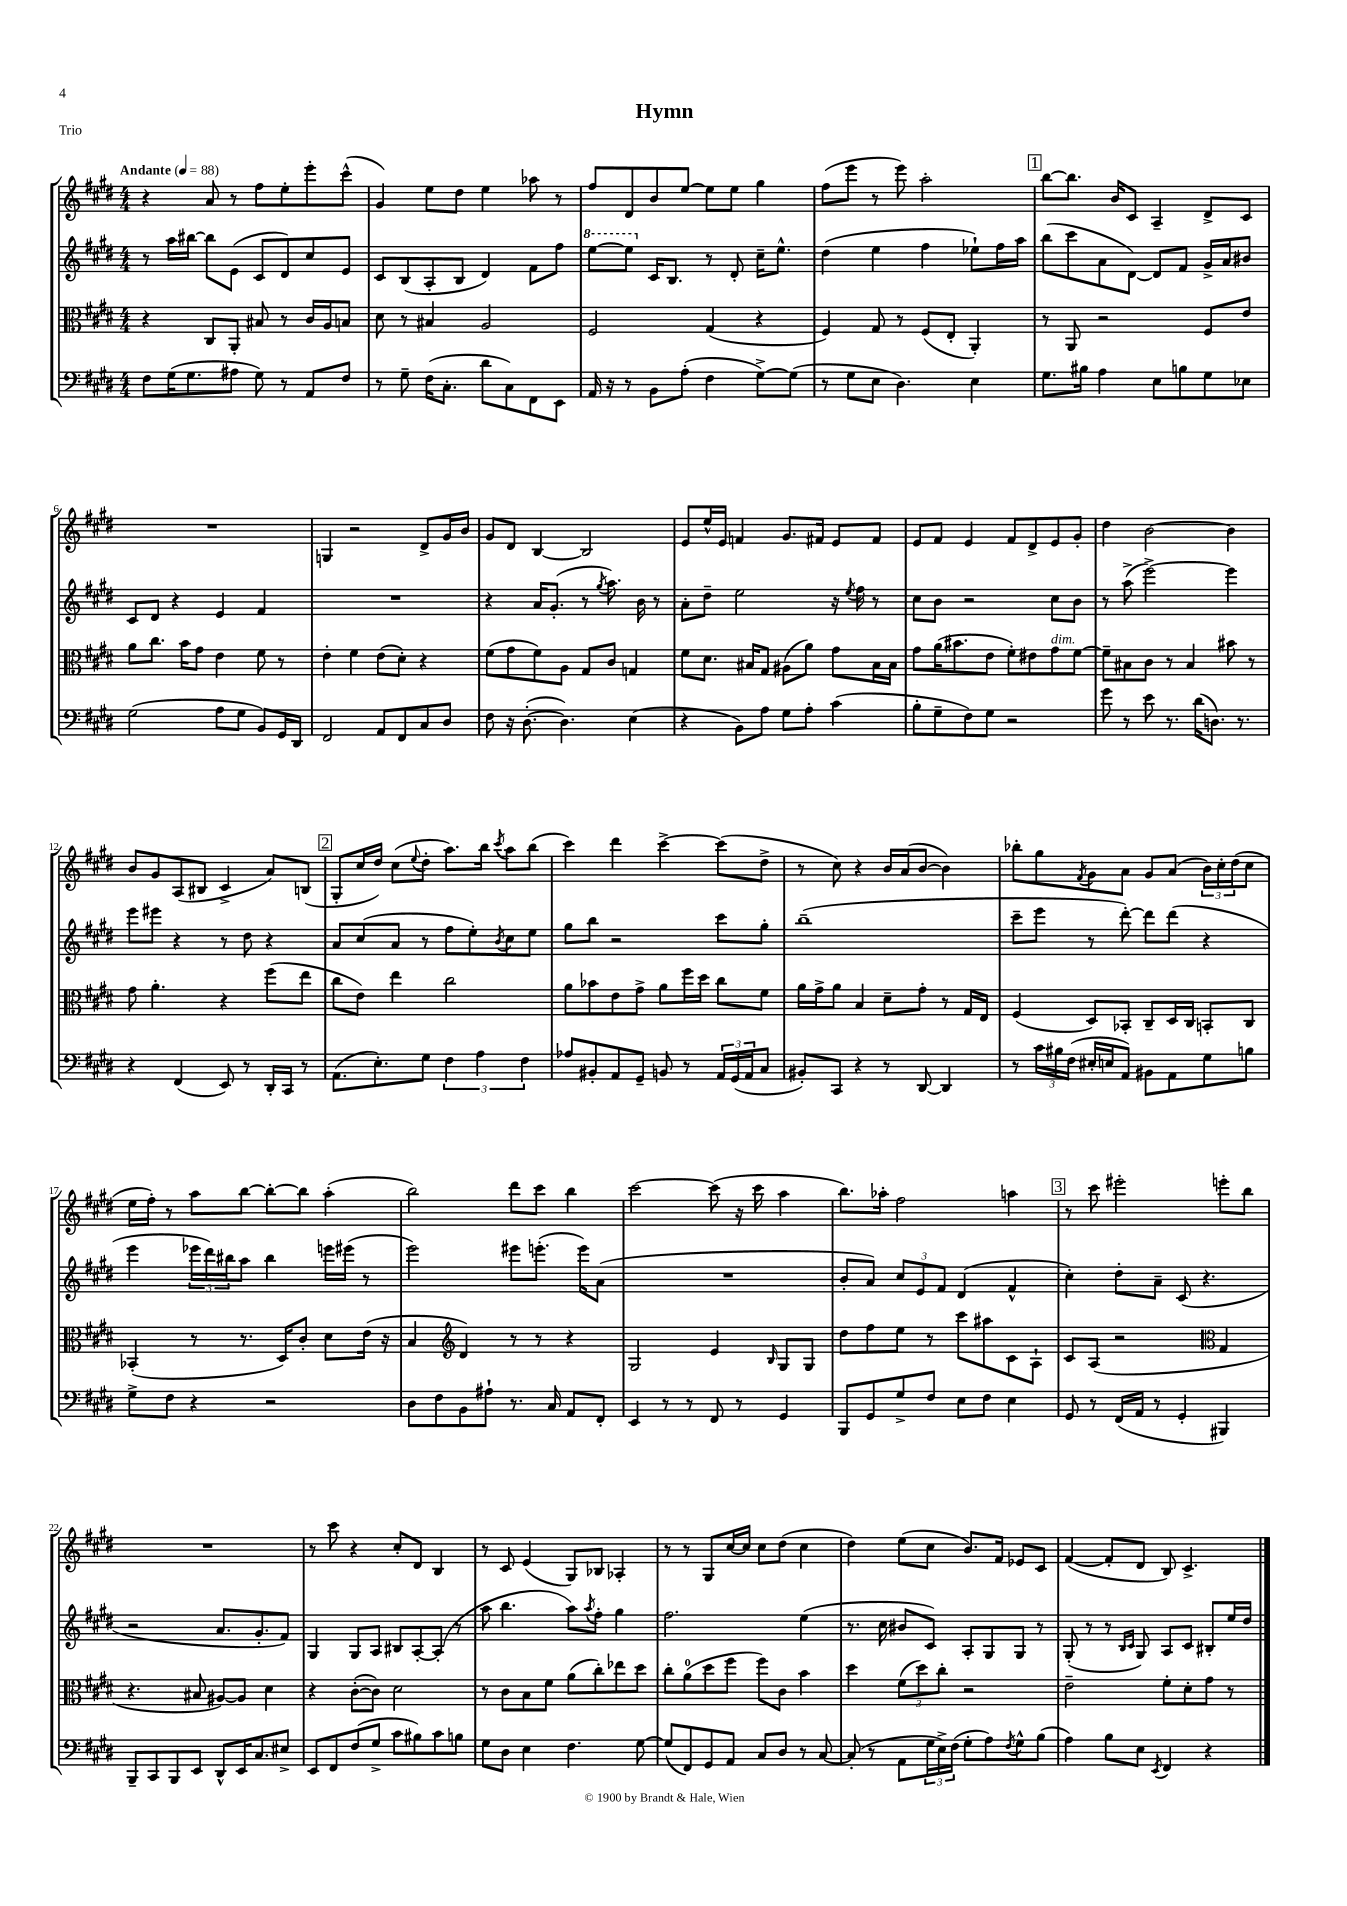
\header { title = "Hymn" piece = "Trio" }
<<
\new StaffGroup <<
\new Staff = "s0" {
    \clef treble \key e \major \numericTimeSignature \time 4/4 \tempo "Andante" 4 = 88
    r4 a'8 r8 fis''8 e''8-. e'''8-. cis'''8-^( |
    gis'4) e''8 dis''8 e''4 aes''8 r8 |
    fis''8 dis'8 b'8 e''8~ e''8 e''8 gis''4 |
    fis''8( e'''8 r8 e'''8) a''2-. |
    \mark \markup { \box "1" } b''8~ b''8. b'16 cis'8 a4-- dis'8-> cis'8 |
    R1 |
    g4 r2 dis'8-> gis'16 b'16 |
    gis'8 dis'8 b4~ b2 |
    e'8 e''16-^ e'16 f'4 gis'8. fis'16 e'8 fis'8 |
    e'8 fis'8 e'4 fis'8 dis'8-> e'8 gis'8-. |
    dis''4 b'2~ b'4 |
    b'8 gis'8 a8( bis8 cis'4-> a'8) b8( |
    \mark \markup { \box "2" } gis8-. cis''16 dis''16) cis''8( \appoggiatura { e''8 } dis''8-. a''8.) b''16 \acciaccatura { cis'''8 } a''8 b''8( |
    cis'''4) dis'''4 cis'''4~-> cis'''8( dis''8-> |
    r8 cis''8) r4 b'16 a'16( b'8~ b'4) |
    bes''8-. gis''8 \acciaccatura { fis'8 } gis'8 a'8 gis'8 a'8( \tuplet 3/2 { b'16) cis''16-. dis''16( } cis''8 |
    e''16 fis''16-.) r8 a''8 b''8~ b''8~-. b''8 a''4-.( |
    b''2) dis'''8 cis'''8 b''4 |
    cis'''2~ cis'''8( r16 cis'''16 a''4 |
    b''8.) aes''16-. fis''2 a''4 |
    \mark \markup { \box "3" } r8 cis'''8 eis'''2-. e'''8-. b''8 |
    R1 |
    r8 cis'''8 r4 cis''8-. dis'8 b4 |
    r8 cis'8 e'4( gis8) bes8 aes4-. |
    r8 r8 gis8 cis''16~ cis''16 cis''8 dis''8( cis''4 |
    dis''4) e''8( cis''8 b'8.) fis'16 ees'8 cis'8 |
    fis'4~( fis'8-. dis'8 b8) cis'4.-> \bar "|." |
}
\new Staff = "s1" {
    \clef treble \key e \major \numericTimeSignature \time 4/4
    r8 a''16 bis''16~ bis''8 e'8( cis'8 dis'8) cis''8 e'8 |
    cis'8 b8( a8-. b8 dis'4) fis'8 fis''8 |
    \ottava #1 e'''8~ e'''8 \ottava #0 cis'16 b8. r8 dis'8-. cis''16-- e''8.-^ |
    dis''4( e''4 fis''4 ees''8-!) fis''16 a''16 |
    \mark \markup { \box "1" } b''8( cis'''8 a'8 dis'8~) dis'8 fis'8 gis'16-> a'16 bis'8 |
    cis'8 dis'8 r4 e'4 fis'4 |
    R1 |
    r4 a'16 gis'8.-.( r8 \acciaccatura { gis''8 } a''8.) b'16 r8 |
    a'8-. dis''8-- e''2 r16 \acciaccatura { e''8 } fis''16 r8 |
    cis''8 b'8 r2 cis''8 b'8 |
    r8 a''8->( e'''2~->) e'''4 |
    e'''8 eis'''8 r4 r8 dis''8 r4 |
    \mark \markup { \box "2" } a'8 cis''8( a'8 r8 fis''8 e''8-.) \acciaccatura { b'8 } cis''8 e''8 |
    gis''8 b''8 r2 cis'''8 gis''8-. |
    b''1--( |
    cis'''8-- e'''8 r8 dis'''8~-.) dis'''8 dis'''8( r4 |
    e'''4 \tuplet 3/2 { ees'''16 dis'''16) bis''16 } a''8 bis''4 e'''16 eis'''16( r8 |
    e'''2) eis'''8 e'''8.-.( e'''16) a'8( |
    R1 |
    b'8-. a'8) \tuplet 3/2 { cis''8 e'8 fis'8 } dis'4( fis'4-^ |
    \mark \markup { \box "3" } cis''4-.) dis''8-. a'8-- cis'8( r4. |
    r2 a'8. gis'8.-. fis'8) |
    gis4 gis8 a8 bis8 a8~-. a8-.( r8 |
    a''8 b''4. a''8) \acciaccatura { a''8 } fis''8-. gis''4 |
    fis''2. e''4( |
    r8. cis''16 bis'8 cis'8) a8-. gis8 gis8 r8 |
    gis8-.( r8 r8 \grace { b16 cis'16 } gis8) a8 cis'8 bis8-. e''16 dis''16 \bar "|." |
}
\new Staff = "s2" {
    \clef alto \key e \major \numericTimeSignature \time 4/4
    r4 cis8 a,8-. bis8 r8 cis'16 a16 b8 |
    dis'8 r8 bis4 a2 |
    fis2 gis4( r4 |
    fis4) gis8 r8 fis8( e8-. a,4-.) |
    \mark \markup { \box "1" } r8 a,8 r2 fis8 e'8 |
    a'8 cis''8. b'16 gis'8 e'4 fis'8 r8 |
    e'4-. fis'4 e'8( dis'8-.) r4 |
    fis'8( gis'8 fis'8) a8 gis8 cis'8 g4 |
    fis'8 dis'8. bis16 gis8 ais8( a'8) gis'8 bis16 bis16 |
    gis'8 a'16( bis'8. e'8 fis'8-.) eis'8 gis'8^\markup { \italic "dim." } fis'8~ |
    fis'8-- bis8 cis'8 r8 bis4 bis'8 r8 |
    gis'8 a'4.-. r4 fis''8( e''8 |
    \mark \markup { \box "2" } cis''8 e'8) e''4 cis''2 |
    a'8 bes'8 e'8 gis'8-> a'8 fis''16 dis''16 cis''8 fis'8 |
    a'16 gis'16-> a'8 b4 dis'8-- gis'8-. r8 gis16 e16 |
    fis4( dis8) bes,8-. cis8-- dis16 cis16 b,8-. cis8 |
    bes,4-.( r8 r8. dis16) cis'8-. dis'8 e'16( r16 |
    b4 \clef treble dis'4) r8 r8 r4 |
    gis2 e'4 \grace { b16 } gis8 gis8 |
    dis''8 fis''8 e''8 r8 cis'''8 ais''8 cis'8 a8-! |
    \mark \markup { \box "3" } cis'8 a8( r2 \clef alto gis4 |
    r4. bis8 ais8~) ais8 dis'4 |
    r4 cis'8~-.( cis'8) dis'2 |
    r8 cis'8 b8 fis'8 a'8( cis''8-.) ees''8 dis''8 |
    cis''8-. a'8-0( dis''8 fis''8 fis''8) cis'8 b'4 |
    dis''4 \tuplet 3/2 { fis'8( dis''8) cis''8-. } r2 |
    e'2-- fis'8-. dis'8-. gis'8 r8 \bar "|." |
}
\new Staff = "s3" {
    \clef bass \key e \major \numericTimeSignature \time 4/4
    fis8 gis16( gis8. ais8 gis8) r8 a,8 fis8 |
    r8 gis8-- fis16( cis8.-. dis'8 cis8) fis,8 e,8 |
    a,16 r16 r8 b,8 a8-.( fis4 gis8~->) gis8( |
    r8 gis8 e8 dis4.) e4 |
    \mark \markup { \box "1" } gis8. bis16 a4 e8 b8 gis8 ees8 |
    gis2( a8 gis8 b,8) gis,16 dis,16 |
    fis,2 a,8 fis,8 cis8 dis8 |
    fis8 r16 dis8.~-.( dis4.) e4( |
    r4 b,8) a8 gis8 a8-. cis'4( |
    b8-. gis8-- fis8) gis8 r2 |
    gis'8 r8 e'8 r8. dis'16( d8.) r8. |
    r4 fis,4( e,8) r8 dis,16-. cis,16 r8 |
    \mark \markup { \box "2" } a,8.( e8.-.) gis8 \tuplet 3/2 { fis4 a4 fis4 } |
    aes8 bis,8-. a,8 gis,8-- b,8 r8 \tuplet 3/2 { a,16 gis,16( a,16 } cis8 |
    bis,8-.) cis,8 r4 r8 dis,8~ dis,4 |
    r8 \tuplet 3/2 { cis'16 bis16 fis16( } eis16-. e16 a,8) bis,8 a,8 gis8 b8 |
    gis8-> fis8 r4 r2 |
    dis8 fis8 b,8 ais8-! r8. cis16 a,8 fis,8-. |
    e,4 r8 r8 fis,8 r8 gis,4 |
    b,,8 gis,8 gis8-> fis8 e8 fis8 e4 |
    \mark \markup { \box "3" } gis,8 r8 fis,16( a,16 r8 gis,4-. bis,,4) |
    b,,8-- cis,8 b,,8 e,8 dis,8-^ e,16 cis8. eis8-> |
    e,8 fis,8 fis8( gis8-> cis'8 bis8) cis'8 b8 |
    gis8 dis8 e4 fis4. gis8~ |
    gis8( fis,8) gis,8 a,8 cis8 dis8 r8 cis8~ |
    cis8-.( r8 a,8 \tuplet 3/2 { gis16 e16->) fis16( } gis8-. a8) \acciaccatura { fis8 } gis8-^ b8( |
    a4) b8 e8 \acciaccatura { e,8 } fis,4 r4 \bar "|." |
}
>>
>>
